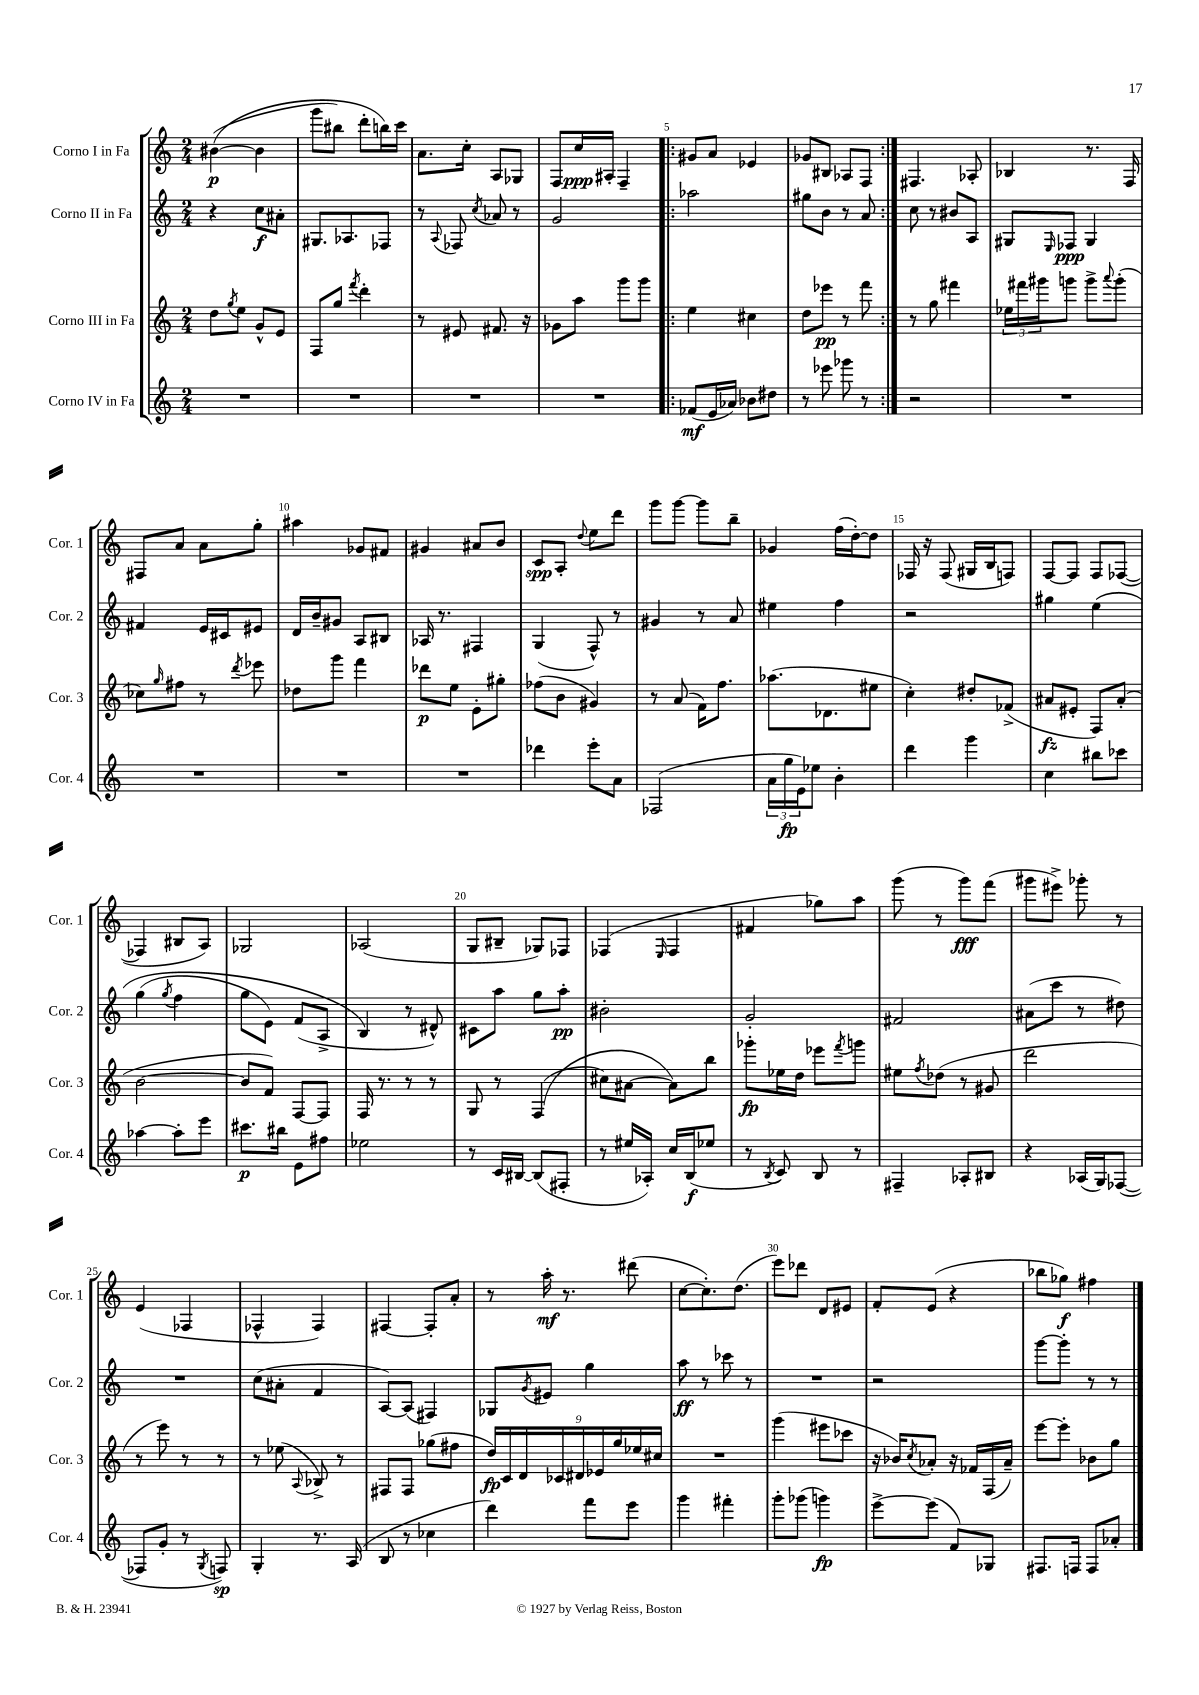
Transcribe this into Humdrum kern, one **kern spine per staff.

**kern	**kern	**kern	**kern
*staff4	*staff3	*staff2	*staff1
*clefG2	*clefG2	*clefG2	*clefG2
*k[]	*k[]	*k[]	*k[]
*M2/4	*M2/4	*M2/4	*M2/4
2r	8dd	4r	&(([4b#
.	8qgg	.	.
.	8ee	.	.
.	8g^^	8cc	4b#]
.	8e	8a#'	.
=	=	=	=
2r	8F	8.G#	8ggg
.	8gg	.	8bb#)
.	.	8.A-	.
.	8qfff	.	.
.	4ddd'	.	8ddd'
.	.	8F-	16bb&)
.	.	.	16ccc
=	=	=	=
2r	8r	8r	8.a
.	.	8qqA	.
.	8e#	8F-	.
.	.	.	16cc'
.	.	8qcc	.
.	8.f#	8a-	8A
.	.	8r	8G-
.	16r	.	.
=	=	=	=
2r	8g-	2g	8F
.	8aa	.	16cc
.	.	.	16A#'
.	8ggg	.	4F~
.	8ggg	.	.
=!|:	=!|:	=!|:	=!|:
(8f-	4ee	2aa-	8g#
16e	.	.	8a
16a-)	.	.	.
8b-	4cc#	.	4e-
8dd#	.	.	.
=	=	=	=
8r	8dd	8gg#	8g-
8eee-	8eee-	8b	8B#
8ggg-	8r	8r	8A-
8r	8fff	8a	8F
=:|!	=:|!	=:|!	=:|!
2r	8r	8cc	4.F#
.	8gg	8r	.
.	4fff#	8b#	.
.	.	8A	8A-'
=	=	=	=
2r	24ee-	8G#	4B-
.	24fff#	.	.
.	24ggg#	.	.
.	.	16qqE	.
.	8ggg	8F-	.
.	8ggg^	4G#	8.r
.	8qqaaa	.	.
.	(8ggg'	.	.
.	.	.	16F
=	=	=	=
2r	8cc-)	4f#	8F#
.	16qqgg	.	.
.	8ff#	.	8a
.	8r	16e	8a
.	.	16c#	.
.	8qddd	.	.
.	8eee-	8e#	8gg'
=	=	=	=
2r	8dd-	16d	4aa#
.	.	16b~	.
.	8ggg	8g#	.
.	4fff	8A	8g-
.	.	8B#	8f#
=	=	=	=
2r	8ddd-	16A-	4g#
.	.	8.r	.
.	8ee	.	.
.	8e'	4F#	8a#
.	8gg#'	.	8b
=	=	=	=
4ddd-	(8ff-	(4G	8c
.	8b	.	8A'
.	.	.	8qqdd
8eee'	4g#)	8F^^)	8ee
8a	.	8r	8ddd
=	=	=	=
(2F-	8r	4g#	8ggg
.	(8a	.	[8ggg
.	16f)	8r	8ggg]
.	8.ff	.	.
.	.	8a	8bb~
=	=	=	=
24a	(8.aa-	4ee#	4g-
24gg	.	.	.
24e)	.	.	.
8ee-	.	.	.
.	8.d-	.	.
4b'	.	4ff	(16ff
.	.	.	[16dd')
.	8ee#	.	8dd]
=	=	=	=
4ddd	4cc')	2r	16F-
.	.	.	16r
.	.	.	(8F-
4ggg	8dd#'	.	16G#
.	.	.	16B
.	(8f-^	.	8F)
=	=	=	=
4cc	8a#	4gg#	[8F
.	8e#'	.	8F]
8bb#	8F)	&(4ee	8F
8ccc-	(8a#'	.	([8F-
=	=	=	=
[4aa-	[2b	(4gg	4F-]
.	.	8qgg	.
8aa-']	.	4ff	8B#
8eee	.	.	8A)
=	=	=	=
8.ccc#	8b]	8gg	2G-
.	8f)	8e)	.
16bb#	.	.	.
8e	[8F	(8f	.
8ff#	8F]	8A^	.
=	=	=	=
2ee-	16F	4B&)	(2A-
.	8.r	.	.
.	8r	8r	.
.	8r	8d#^^)	.
=	=	=	=
8r	8G	8c#	8G
16c	8r	8aa	8B#~
[16B#	.	.	.
(8B#]	&((4F	8gg	8G-)
8F#'	.	8aa'	8F-
=	=	=	=
8r	8cc#)	2b#'	(4F-
16ee#	[8a#	.	.
16A-')	.	.	.
.	.	.	16qqE
16cc	8a#]&)	.	4F-
(16B	.	.	.
8ee-	8bb	.	.
=	=	=	=
8r	8ggg-'	2g'	4f#
8qB	.	.	.
8c)	16ee-	.	.
.	16dd	.	.
8B	8eee-	.	8gg-)
.	8qfff	.	.
8r	8ggg	.	8aa
=	=	=	=
4F#~	8ee#	2f#	(8ggg
.	8qff	.	.
.	(8dd-	.	8r
8A-'	8r	.	8ggg)
8B#	8g#	.	(8fff
=	=	=	=
4r	2ddd	(8a#	8ggg#
.	.	8ccc	8eee#^)
(16A-	.	8r	8ggg-'
16G)	.	.	.
([8F-	.	8dd#)	8r
=	=	=	=
8F-]	8r	2r	(4e
8g'	8eee)	.	.
8r	8r	.	4F-
8qG	.	.	.
8F)	8r	.	.
=	=	=	=
4G'	8r	(8cc	4F-^^
.	(8ee-	8a#'	.
.	8qqA	.	.
8.r	8B-^)	4f	4F-)
.	8r	.	.
(16A	.	.	.
=	=	=	=
8B	8F#	[8A)	[4F#
8r	8F#	(8A]	.
4cc-	(8gg-	4F#)	8F#']
.	8ff#	.	8a'
=	=	=	=
4ddd)	18dd)	8G-	8r
.	18c	.	.
.	18d	.	.
.	.	8qg	.
.	.	8e#	16aa'
.	18c-	.	.
.	.	.	8.r
.	18d#	.	.
8fff	.	4gg	.
.	18e-	.	.
.	18gg	.	.
8eee	.	.	(8ddd#
.	18ee-	.	.
.	18cc#	.	.
=	=	=	=
4ggg	2r	8aa	[8cc
.	.	8r	8.cc'])
4fff#'	.	8ccc-	.
.	.	.	(8.dd
.	.	8r	.
=	=	=	=
8ggg'	(4ggg	2r	8eee)
(8ggg-	.	.	8ddd-
4ggg)	8eee#	.	8d
.	8ccc-	.	8e#
=	=	=	=
[8eee^	16r	2r	8f'
.	16b-)	.	.
.	8qcc	.	.
(8eee]	8a-'	.	(8e
8f)	16r	.	4r
.	16f-	.	.
8G-	(16F	.	.
.	16a-~)	.	.
=	=	=	=
8.F#	[8eee	[8ggg	8bb-
.	8eee']	8ggg']	8gg-)
16F	.	.	.
8F	8b-	8r	4ff#
8a-'	8gg	8r	.
==	==	==	==
*-	*-	*-	*-
